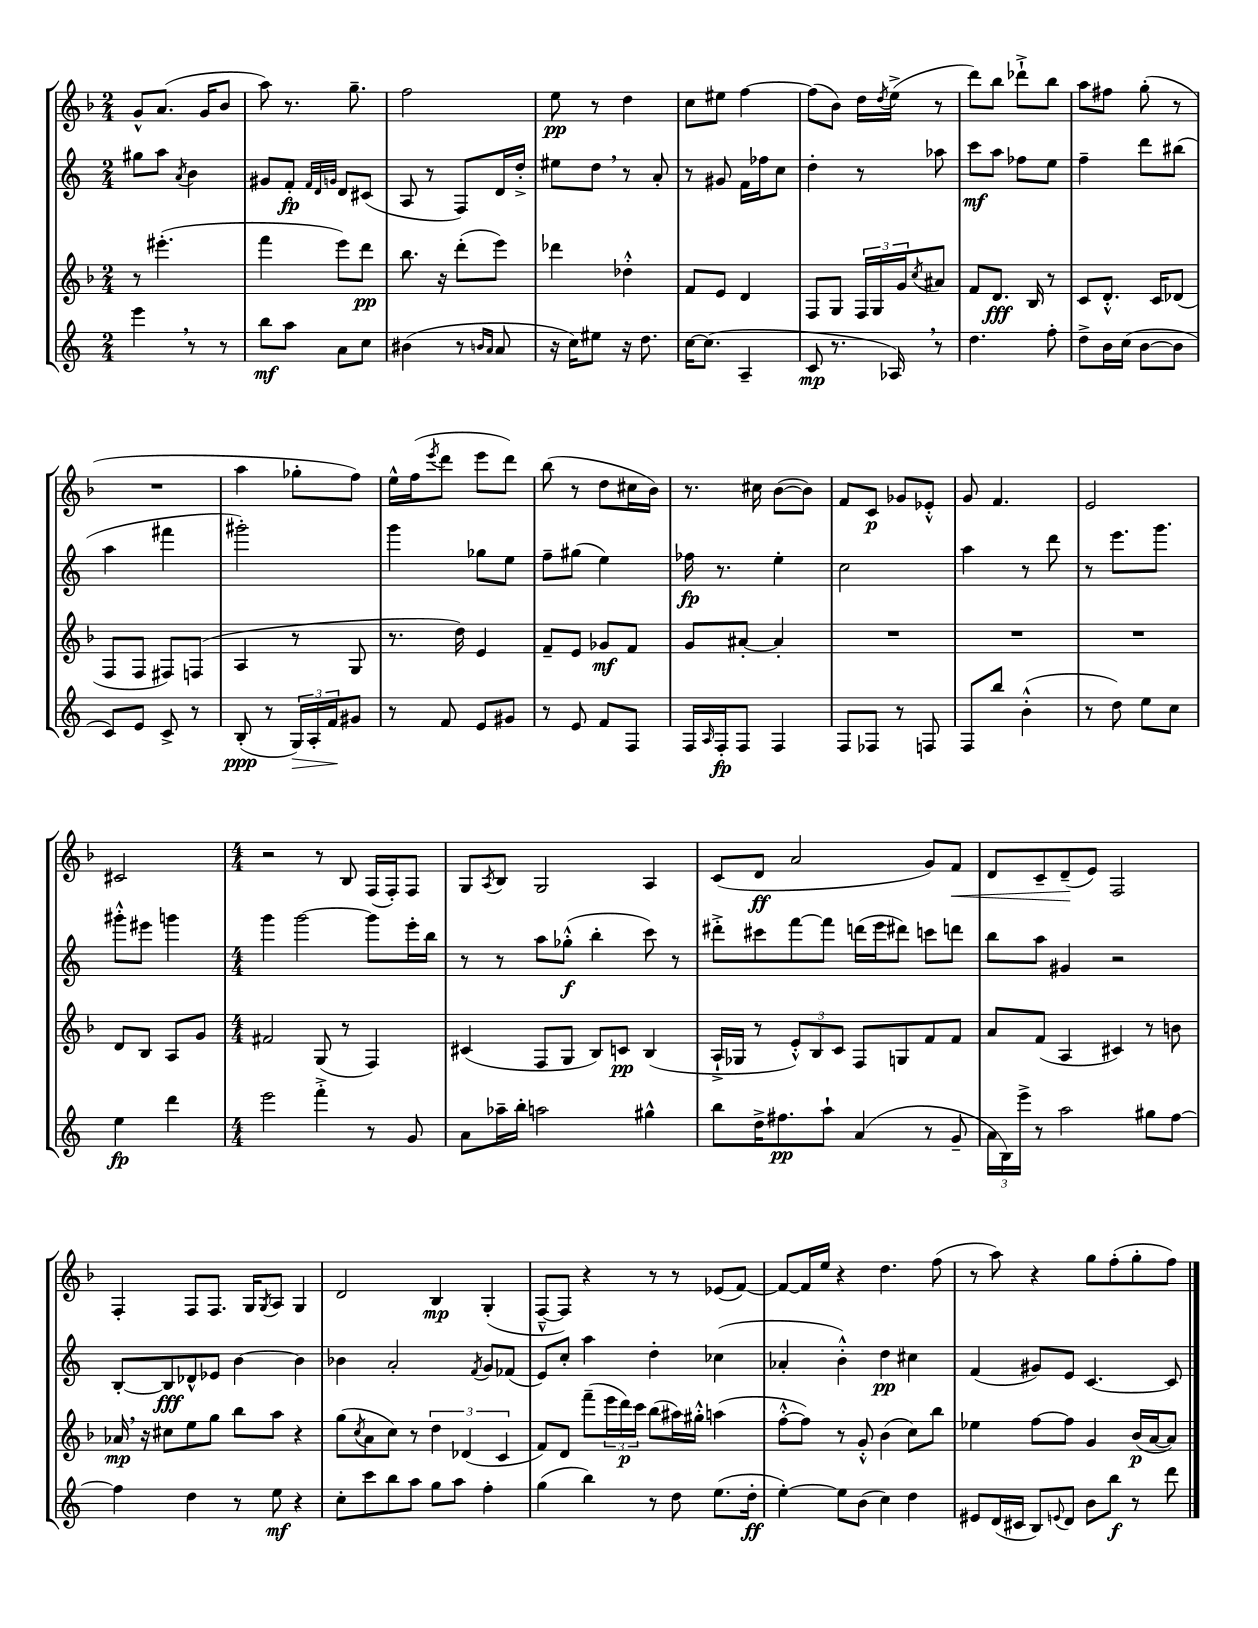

**kern	**kern	**kern	**kern
*staff4	*staff3	*staff2	*staff1
*clefG2	*clefG2	*clefG2	*clefG2
*k[]	*k[b-]	*k[]	*k[b-]
*M2/4	*M2/4	*M2/4	*M2/4
4eee	8r	8gg#	8g^^
.	(4.eee#'	8aa	(8.a
.	.	8qa	.
8r	.	4b	.
.	.	.	16g
8r	.	.	8b-
=	=	=	=
8bb	4fff	8g#	8aa)
8aa	.	8f'	8.r
.	.	32qqf	.
.	.	32qqd	.
.	.	32qqg	.
8a	8eee)	8d	.
.	.	.	8.gg~
8cc	8ddd	(8c#	.
=	=	=	=
(4b#	8.bb-	8A	2ff
.	.	8r	.
.	16r	.	.
8r	(8ddd'	8F)	.
16qqb	.	.	.
16qqa	.	.	.
8a	8eee)	16d	.
.	.	16dd'^	.
=	=	=	=
16r	4ddd-	8ee#	8ee
16cc)	.	.	.
8ee#	.	8dd	8r
16r	4dd-'^^	8r	4dd
8.dd	.	.	.
.	.	8a'	.
=	=	=	=
[16cc	8f	8r	8cc
(8.cc]	.	.	.
.	8e	8g#	8ee#
4A~	4d	16f	[4ff
.	.	16ff-	.
.	.	8cc	.
=	=	=	=
8c	8F	4dd'	(8ff]
8.r	8G	.	8b-)
.	24F	8r	16dd
.	24G	.	.
.	.	.	8qdd
16A-)	.	.	(16ee^
.	24g	.	.
.	8qcc	.	.
8r	8a#	8aa-	8r
=	=	=	=
4.dd	8f	8ccc	8ddd)
.	8.d	8aa	8bb-
.	.	8ff-	8ddd-`^
.	16B-	.	.
8ff'	8r	8ee	8bb-
=	=	=	=
8dd^	8c	4ff~	8aa
16b	8.d'^^	.	8ff#
(16cc	.	.	.
[8b	.	8ddd	(8gg'
.	16c	.	.
8b]	(8d-	(8bb#	8r
=	=	=	=
8c)	8F	4aa	2r
8e	8F	.	.
8c^	8F#)	4fff#	.
8r	(8F	.	.
=	=	=	=
(8B'	4A	2ggg#')	4aa
8r	.	.	.
24G)	8r	.	8gg-'
24A'	.	.	.
24f	.	.	.
8g#	8G	.	8ff)
=	=	=	=
8r	8.r	4ggg	16ee^^
.	.	.	(16ff
.	.	.	8qeee
8f	.	.	8ddd
.	16dd)	.	.
8e	4e	8gg-	8eee
8g#	.	8ee	8ddd)
=	=	=	=
8r	8f~	8ff~	(8bb-
8e	8e	(8gg#	8r
8f	8g-	4ee)	8dd
8F	8f	.	16cc#
.	.	.	16b-)
=	=	=	=
16F	8g	16ff-	8.r
16qqA	.	.	.
16F'	.	8.r	.
8F	[8a#'	.	.
.	.	.	16cc#
4F	4a#']	4ee'	([8b-
.	.	.	8b-])
=	=	=	=
8F	2r	2cc	8f
8F-	.	.	8c
8r	.	.	8g-
8F	.	.	8e-'^^
=	=	=	=
8F	2r	4aa	8g
8bb	.	.	4.f
(4b'^^	.	8r	.
.	.	8ddd	.
=	=	=	=
8r	2r	8r	2e
8dd)	.	8.eee	.
8ee	.	.	.
.	.	8.ggg	.
8cc	.	.	.
=	=	=	=
4ee	8d	8ggg#'^^	2c#
.	8B-	8eee#	.
4ddd	8A	4ggg	.
.	8g	.	.
=	=	=	=
*M4/4	*M4/4	*M4/4	*M4/4
2eee	2f#	4ggg	2r
.	.	[2ggg	.
4fff'^	(8G	.	8r
.	8r	.	8B-
8r	4F)	8ggg]	(16F
.	.	.	16F')
8g	.	16eee'	8F
.	.	16bb	.
=	=	=	=
8a	(4c#	8r	8G
.	.	.	8qA
16aa-~	.	8r	8B-
16bb'	.	.	.
2aa	8F	8aa	2G
.	8G	(8gg-'^^	.
.	8B-)	4bb'	.
.	8c	.	.
4gg#^^	(4B-	8ccc)	4A
.	.	8r	.
=	=	=	=
8bb	16A`^	8ddd#'^	(8c
.	16G-	.	.
16dd^	8r	8ccc#	8d
8.ff#	.	.	.
.	12e'^^)	[8fff	2a
.	12B-	.	.
8aa`	.	8fff]	.
.	12c	.	.
(4a	8F	(16ddd	.
.	.	16eee	.
.	8G	8ddd#)	.
8r	8f	8ccc	8g)
8g~	8f	8ddd	8f
=	=	=	=
24a	8a	8bb	8d
24B)	.	.	.
24eee^	.	.	.
8r	(8f	8aa	8c~
2aa	4A	4g#	(8d~
.	.	.	8e)
.	4c#)	2r	2F
8gg#	8r	.	.
[8ff	8b	.	.
=	=	=	=
4ff]	16a-	[8B'	4F'
.	16r	.	.
.	8cc#	8B]	.
4dd	8ee	8d-^^	8F
.	8gg	8e-	8.F
8r	8bb-	[4b	.
.	.	.	16G
.	.	.	8qG
8ee	8aa	.	8A
4r	4r	4b]	4G
=	=	=	=
8cc'	(8gg	4b-	2d
.	8qcc	.	.
8ccc	8a	.	.
8bb	8cc)	2a'	.
8aa	8r	.	.
8gg	6dd	.	4B-
8aa	.	.	.
.	(6d-	.	.
.	.	8qf	.
4ff'	.	8g	(4G'
.	6c	.	.
.	.	(8f-	.
=	=	=	=
(4gg	8f)	8e)	[8F~^^
.	8d	8cc'	8F])
4bb)	(8fff~	4aa	4r
.	24eee	.	.
.	24ddd)	.	.
.	24ccc	.	.
8r	(8bb-	4dd'	8r
8dd	16aa#)	.	8r
.	16gg#'^^	.	.
(8.ee	(4aa	(4cc-	(8e-
.	.	.	[8f)
16dd'	.	.	.
=	=	=	=
[4ee')	[8ff'^^	4a-'	8f_
.	8ff])	.	16f]
.	.	.	16ee
8ee]	8r	4b'^^)	4r
(8b	8g'^^	.	.
4cc)	(4b-	4dd	4.dd
4dd	8cc)	4cc#	.
.	8bb-	.	(8ff
=	=	=	=
8e#	4ee-	(4f	8r
(16d	.	.	8aa)
16c#	.	.	.
8B)	[8ff	8g#)	4r
8qqe	.	.	.
8d	8ff]	8e	.
8b	4g	[4.c	8gg
8bb	.	.	(8ff'
8r	(16b-	.	8gg'
.	[16a	.	.
8ddd	8a])	8c]	8ff)
==	==	==	==
*-	*-	*-	*-
